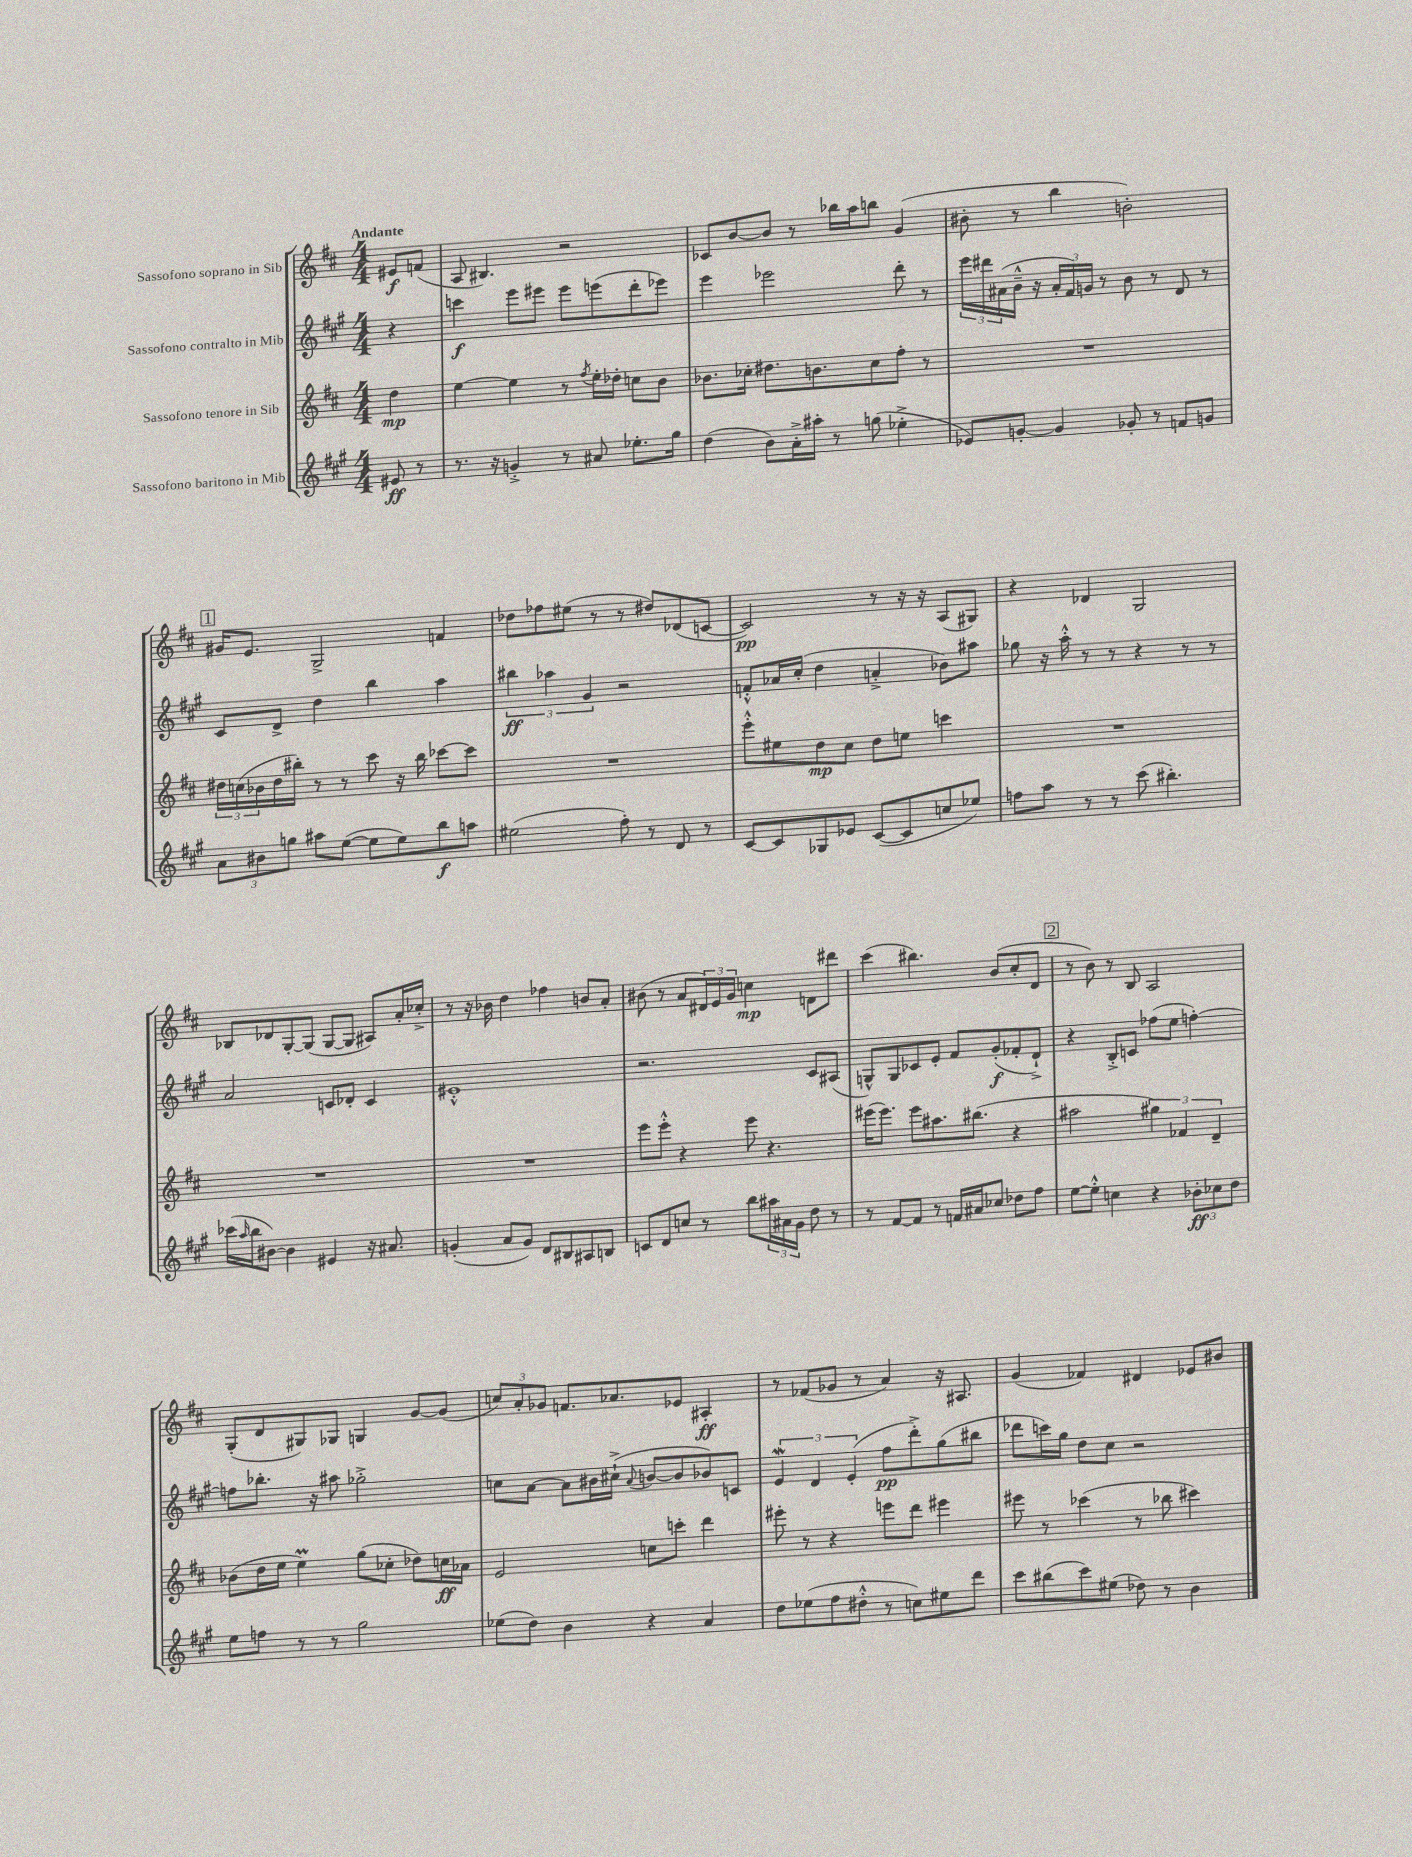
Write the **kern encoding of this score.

**kern	**dynam	**kern	**dynam	**kern	**dynam	**kern	**dynam
*part4	*part4	*part3	*part3	*part2	*part2	*part1	*part1
*staff4	*staff4	*staff3	*staff3	*staff2	*staff2	*staff1	*staff1
*I"Sassofono baritono in Mib	*	*I"Sassofono tenore in Sib	*	*I"Sassofono contralto in Mib	*	*I"Sassofono soprano in Sib	*
*clefG2	*	*clefG2	*	*clefG2	*	*clefG2	*
*k[f#c#g#]	*	*k[f#c#]	*	*k[f#c#g#]	*	*k[f#c#]	*
*M4/4	*	*M4/4	*	*M4/4	*	*M4/4	*
=	=	=	=	=	=	=	=
!	!	!	!	!	!	!LO:TX:a:B:t=Andante	!
8e#X/	ff	4dd\	mp	4r	.	8e#X/L	f
8r	.	.	.	.	.	(8fn/J	.
=1	=1	=1	=1	=1	=1	=1	=1
8.r	.	[4ee\	.	4cccn\	f	8A/	.
.	.	.	.	.	.	4.B#X/)	.
16r	.	.	.	.	.	.	.
4gn'^/	.	4ee\]	.	8eee\L	.	.	.
.	.	.	.	8eee#X\J	.	.	.
8r	.	8r	.	8eee#\L	.	2r	.
.	.	8qff#/	.	.	.	.	.
8a#X/	.	16ee'\LL	.	(8eeen\	.	.	.
.	.	16dd-X'\JJ	.	.	.	.	.
8.ee-X'\L	.	8ccn\L	.	8ddd'\	.	.	.
.	.	8b\J	.	8eee-X\J)	.	.	.
16gg#\Jk	.	.	.	.	.	.	.
=2	=2	=2	=2	=2	=2	=2	=2
(4dd\	.	8.b-X\L	.	4eee\	.	8c-X/L	.
.	.	.	.	.	.	[8b/	.
.	.	16cc-X'\Jk	.	.	.	.	.
8b\L)	.	8.dd#X\L	.	2eee-X\	.	8b/J]	.
16a'^\L	.	.	.	.	.	8r	.
16aa#X'\JJ	.	8.bn\	.	.	.	.	.
8r	.	.	.	.	.	16bb-X\LL	.
.	.	.	.	.	.	16aa\J	.
(8ggn\	.	8cc-\	.	.	.	8bbn\J	.
4ee-X'^\	.	8ff#'\J	.	8ddd'\	.	(4g/	.
.	.	8r	.	8r	.	.	.
=3	=3	=3	=3	=3	=3	=3	=3
8e-X/L)	.	1r	.	24eee\LL	.	8b#X'\	.
.	.	.	.	24ddd#X\	.	.	.
.	.	.	.	(24a#X\	.	.	.
[8gn'/J	.	.	.	16b~^^\JJ	.	8r	.
.	.	.	.	16r	.	.	.
4g/]	.	.	.	24a#'/LL	.	4bb\	.
.	.	.	.	24f#/)	.	.	.
.	.	.	.	24gn/JJ	.	.	.
.	.	.	.	8r	.	.	.
8g-X'/	.	.	.	8b\	.	2bn'\)	.
8r	.	.	.	8r	.	.	.
8fn/L	.	.	.	8d/	.	.	.
8gn/J	.	.	.	8r	.	.	.
!!LO:LB:g=z
!!LO:REH:place=s1:t=1
=4	=4	=4	=4	=4	=4	=4	=4
12a\L	.	24dd#X\LL	.	8c#/L	.	16g#X/KL	.
.	.	(24ccn\	.	.	.	.	.
.	.	.	.	.	.	8.e/J	.
12b#X\	.	24b-X\	.	.	.	.	.
.	.	16dd#\	.	8d^/J	.	.	.
12ggn\J	.	.	.	.	.	.	.
.	.	16bb#X'\JJ)	.	.	.	.	.
8aa#X\L	.	8r	.	4dd\	.	2G^/	.
([8ee\J	.	8r	.	.	.	.	.
8ee\L]	.	8ccc#\	.	4bb\	.	.	.
8ee\)	.	16r	.	.	.	.	.
.	.	16bb#\	.	.	.	.	.
8bb\	f	[8ccc-X\L	.	4aa\	.	4fn/	.
8aan\J	.	8ccc-\J]	.	.	.	.	.
=5	=5	=5	=5	=5	=5	=5	=5
(2ee#X\	.	1r	.	6bb#X\	ff	8dd-X\L	.
.	.	.	.	.	.	8ff-X\	.
.	.	.	.	6aa-X\	.	.	.
.	.	.	.	.	.	(8ee#X\J	.
.	.	.	.	6g#/	.	.	.
.	.	.	.	.	.	8r	.
8ff#'\)	.	.	.	2r	.	8r	.
8r	.	.	.	.	.	8dd#X/L)	.
8d/	.	.	.	.	.	(8d-X/	.
8r	.	.	.	.	.	[8cn/J	.
=6	=6	=6	=6	=6	=6	=6	=6
[8c#/L	.	8eee'^^\L	.	8fn'^^/L	.	2c/])	pp
8c#/]	.	8ee#X\	.	16a-X/L	.	.	.
.	.	.	.	(16cc#'/JJ	.	.	.
8G-X/	.	8dd\	mp	4dd\	.	.	.
8e-X/J	.	8cc#\J	.	.	.	.	.
([8c#/L	.	8dd\L	.	4an'^/	.	8r	.
8c#/]	.	8een\J	.	.	.	16r	.
.	.	.	.	.	.	16r	.
8ccn/	.	4cccn\	.	8b-X\L)	.	(8A/L	.
8ee-X/J)	.	.	.	8aa#X\J	.	8G#X/J)	.
=7	=7	=7	=7	=7	=7	=7	=7
8ffn\L	.	1r	.	8gg-X\	.	4r	.
8aa\J	.	.	.	16r	.	.	.
.	.	.	.	16aa'^^\	.	.	.
8r	.	.	.	8r	.	4d-X/	.
8r	.	.	.	8r	.	.	.
(8ccc#\	.	.	.	4r	.	2G/	.
4.bb#X'\)	.	.	.	.	.	.	.
.	.	.	.	8r	.	.	.
.	.	.	.	8r	.	.	.
!!LO:LB:g=z
=8	=8	=8	=8	=8	=8	=8	=8
(16ccc-X\LL	.	1r	.	2a/	.	8B-X/L	.
16qqaa/	.	.	.	.	.	.	.
16bb\J	.	.	.	.	.	.	.
[8b#X\J)	.	.	.	.	.	8d-X/	.
4b#\]	.	.	.	.	.	[8G'/	.
.	.	.	.	.	.	(8G/J]	.
4e#X/	.	.	.	8cn/L	.	[8G/L	.
.	.	.	.	8d-X'/J	.	8G/J]	.
16r	.	.	.	4c/	.	8A#X/L)	.
8.a#X/	.	.	.	.	.	.	.
.	.	.	.	.	.	16a'/L	.
.	.	.	.	.	.	16cc-X'^/JJ	.
=9	=9	=9	=9	=9	=9	=9	=9
(4gn'/	.	1r	.	1e#X'^^	.	8r	.
.	.	.	.	.	.	16r	.
.	.	.	.	.	.	16b-X\	.
8a/L	.	.	.	.	.	4dd\	.
8g/J)	.	.	.	.	.	.	.
8d/L	.	.	.	.	.	4ff-X\	.
8B#X/	.	.	.	.	.	.	.
8A#X/	.	.	.	.	.	8bn/L	.
8Bn/J	.	.	.	.	.	8a'/J	.
=10	=10	=10	=10	=10	=10	=10	=10
8cn/L	.	8eee\L	.	2.r	.	(8b#X\	.
8d/	.	8eee'^^\J	.	.	.	8r	.
8ccn/J	.	4r	.	.	.	8a/L	.
8r	.	.	.	.	.	24d#X/L)	.
.	.	.	.	.	.	24e/	.
.	.	.	.	.	.	24g/JJ	.
8bb\L	.	8eee\	.	.	.	4ccn\	mp
24aa#X\L	.	4.r	.	.	.	.	.
24a#X\	.	.	.	.	.	.	.
24g#\JJ	.	.	.	.	.	.	.
8dd\	.	.	.	8c#/L	.	8dn\L	.
8r	.	.	.	(8A#X/J	.	8ddd#X\J	.
=11	=11	=11	=11	=11	=11	=11	=11
8r	.	(16eee#X\KL	.	8Gn^^/L)	.	(4ccc#\	.
.	.	8.eee#\J)	.	.	.	.	.
[8f#/L	.	.	.	8G/	.	.	.
8f#/J]	.	8eee#\L	.	8c-X/	.	4.bb#X\)	.
8r	.	8.aa#X\	.	8e'/J	.	.	.
16fn/LL	.	.	.	8f#/L	.	.	.
16a#X/J	.	(8.bb#X\J	.	.	.	.	.
8cc-X/J	.	.	.	(8g#'/	f	(8b/L	.
8dd-X\L	.	4r	.	8f-X'/	.	8cc#'/	.
8ff#\J	.	.	.	8d`^/J)	.	8d/J	.
!!LO:REH:place=s1:t=2
=12	=12	=12	=12	=12	=12	=12	=12
[8ee\L	.	2aa#X\	.	4r	.	8r	.
8ee'^^\J]	.	.	.	.	.	8b\)	.
4ccn\	.	.	.	8B'^/L	.	8r	.
.	.	.	.	8cn/J	.	8B/	.
4r	.	6gg#X\)	.	(8ff-X\L	.	2A/	.
.	.	.	.	8ee\J	.	.	.
.	.	6f-X/	.	.	.	.	.
12b-X'\L	ff	.	.	[4ffn'\)	.	.	.
12cc-X\	.	6d~/	.	.	.	.	.
12dd\J	.	.	.	.	.	.	.
!!LO:LB:g=z
=13	=13	=13	=13	=13	=13	=13	=13
8ee\L	.	(8b-X\L	.	8ffn\L]	.	(8G'/L	.
8ffn\J	.	16dd\L	.	8.bb-X'\J	.	8d/	.
.	.	16ee\JJ	.	.	.	.	.
8r	.	4eeM\)	.	.	.	8G#X/)	.
.	.	.	.	16r	.	.	.
8r	.	.	.	8aa#X\	.	8G-X/J	.
2gg#\	.	(8gg\L	.	2gg-X'^\	.	4Gn/	.
.	.	8cc-X'\J	.	.	.	.	.
.	.	8dd-X\L)	.	.	.	[8g/L	.
.	.	16ccn\L	ff	.	.	(8g/J]	.
.	.	16a-X\JJ	.	.	.	.	.
=14	=14	=14	=14	=14	=14	=14	=14
(8ee-X\L	.	2e/	.	8ccn\L	.	12ccn/L)	.
.	.	.	.	.	.	12a'/	.
8dd\J)	.	.	.	[8a\J	.	.	.
.	.	.	.	.	.	12g-X/J	.
4b\	.	.	.	8a\L]	.	8.fn/L	.
.	.	.	.	16b#X\L	.	.	.
.	.	.	.	(16cc#X`^\JJ	.	8.a-X/	.
.	.	.	.	8qqa/	.	.	.
4r	.	8ccn\L	.	[8bn/L	.	.	.
.	.	8cccn'\J	.	8b/]	.	8e-X/J	.
4a/	.	4ddd\	.	8b-X/)	.	4A#X'/	ff
.	.	.	.	8cn/J	.	.	.
=15	=15	=15	=15	=15	=15	=15	=15
8dd\L	.	8eee#X'\	.	6eW/	.	8r	.
(8ee-X\	.	8r	.	.	.	(8f-X/L	.
.	.	.	.	6d/	.	.	.
8ff#\	.	4r	.	.	.	8g-X/J	.
.	.	.	.	(6e'/	.	.	.
8dd#X'^^\J	.	.	.	.	.	8r	.
8r	.	8eeen\L	.	8ff#\L	pp	4a/)	.
8ccn\L)	.	8ddd\J	.	8ddd'^\)	.	.	.
8ee#X\	.	4eee#X\	.	(8gg#\	.	16r	.
.	.	.	.	.	.	8.A#X/	.
8ddd\J	.	.	.	8bb#X\J	.	.	.
=16	=16	=16	=16	=16	=16	=16	=16
8ccc#\L	.	8eee#X\	.	8ddd-X\L	.	(4g/	.
(8bb#X\	.	8r	.	16cccn\L)	.	.	.
.	.	.	.	16gg#\JJ	.	.	.
8ccc#\)	.	(4ccc-X\	.	8dd\L	.	4f-X/)	.
(8ee#X\J	.	.	.	8cc#\J	.	.	.
8dd-X\)	.	8r	.	2r	.	4d#X/	.
8r	.	8bb-X\	.	.	.	.	.
4b\	.	4ccc#X\)	.	.	.	8e-X/L	.
.	.	.	.	.	.	8b#X/J	.
==	==	==	==	==	==	==	==
*-	*-	*-	*-	*-	*-	*-	*-
